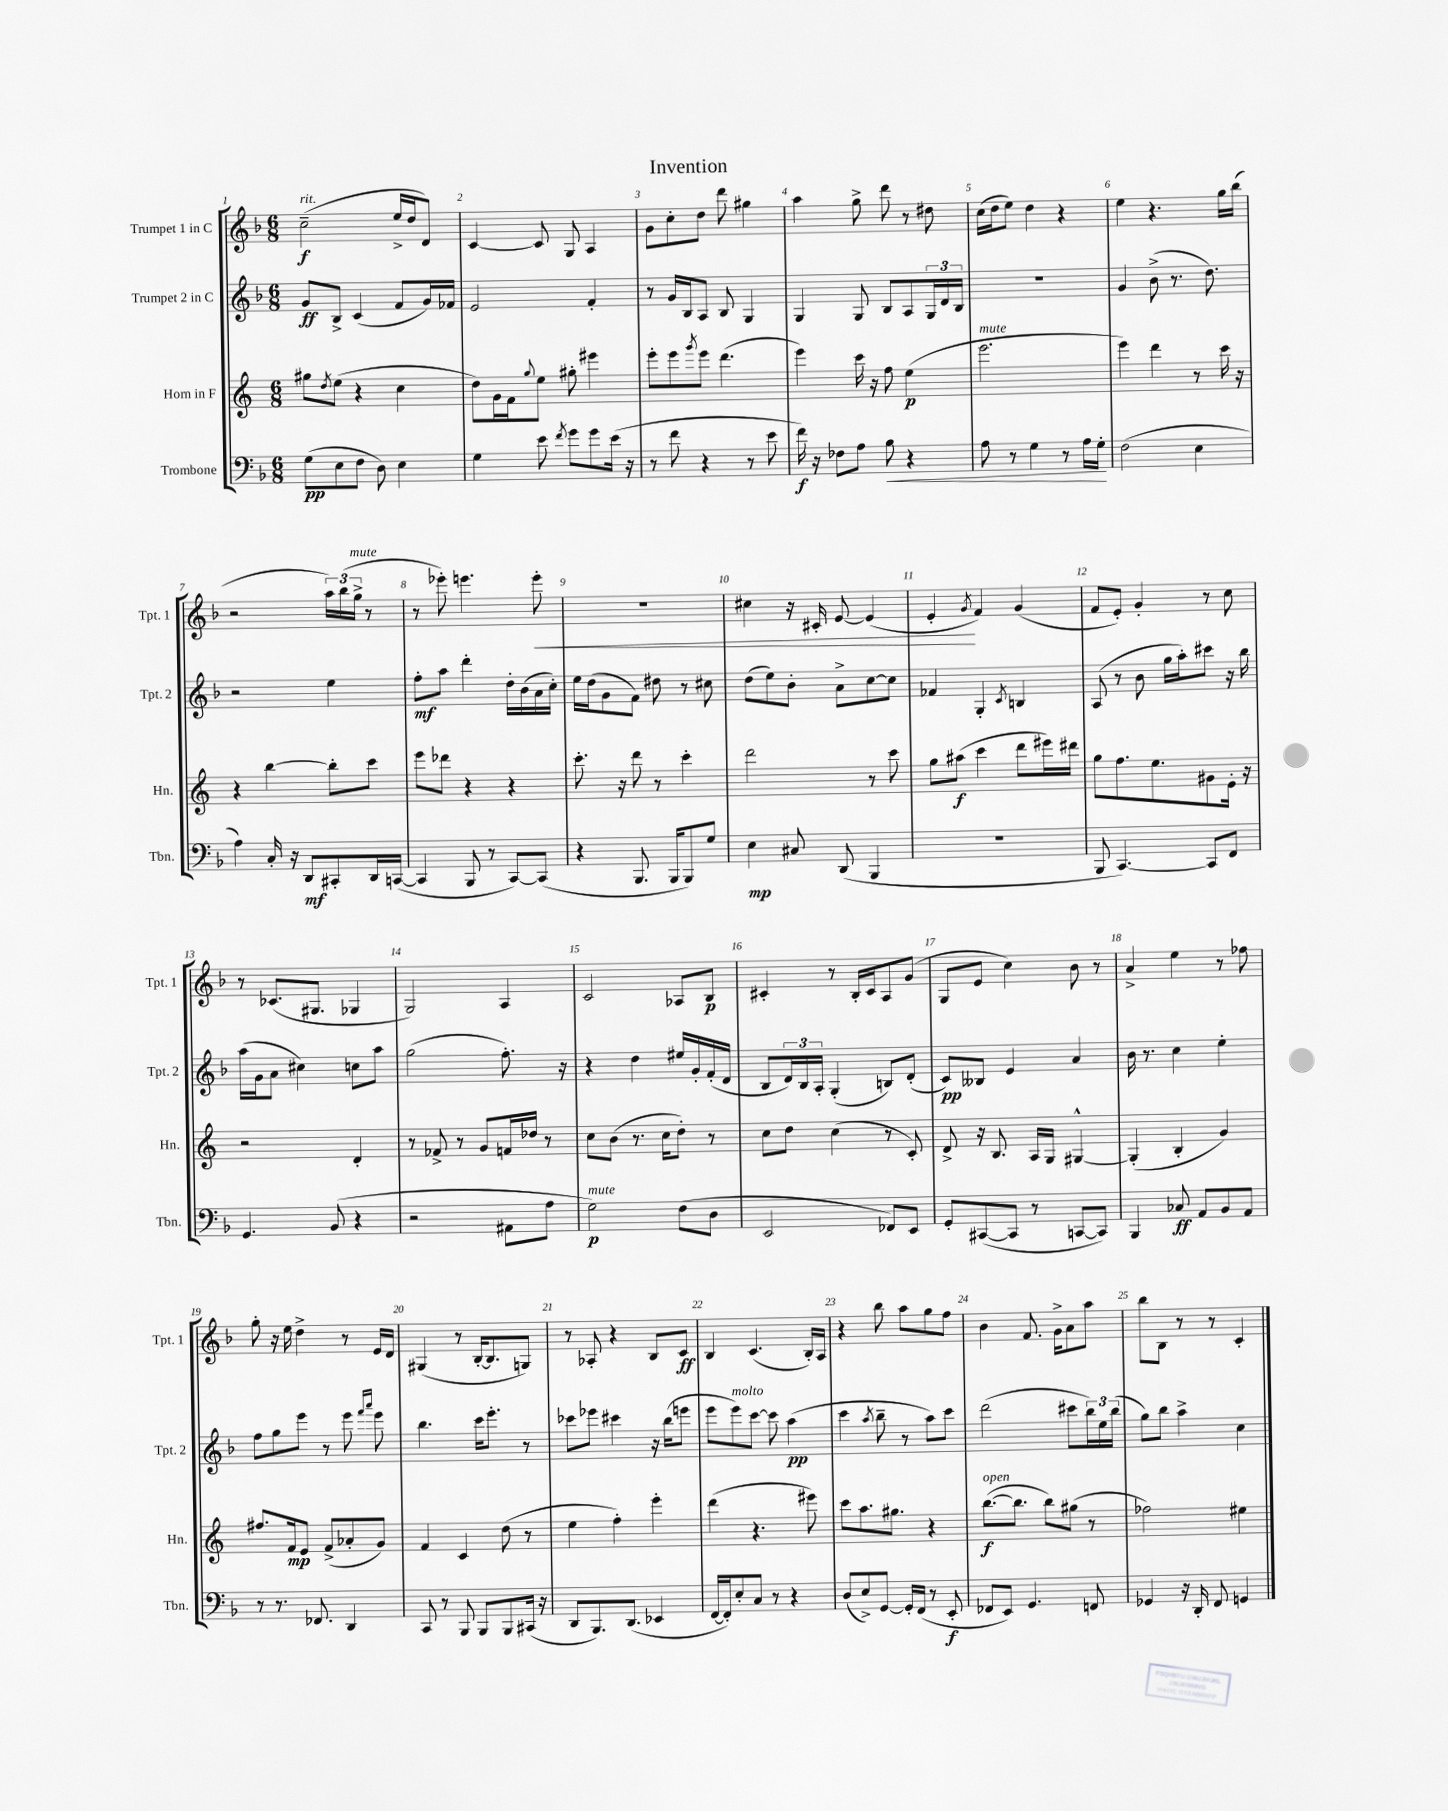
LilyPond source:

\header { title = "Invention" }
<<
\new StaffGroup <<
\new Staff = "s0" \with { instrumentName = "Trumpet 1 in C" shortInstrumentName = "Tpt. 1" } {
    \clef treble \key f \major \numericTimeSignature \time 6/8
    c''2--\f^\markup { \italic "rit." }( e''16-> d''16 d'8) |
    c'4~ c'8 g8 a4 |
    g'8 c''8-. d''8 d'''8 gis''4 |
    a''4 g''8-> d'''8 r8 dis''8 |
    c''16( d''16 e''8) d''4 r4 |
    e''4 r4. g''16 bes''16( |
    r2 \tuplet 3/2 { a''16) bes''16( g''16->^\markup { \italic "mute" } } r8 |
    r8 ees'''8-.) e'''4. e'''8-.\< |
    R2. |
    cis''4 r16 cis'16-. e'8~ e'4( |
    e'4-.\! \acciaccatura { g'8 } f'4) g'4( |
    f'8 e'8-.) g'4-. r8 c''8 |
    r8 ces'8.( gis8. ges4 |
    g2) a4 |
    c'2 aes8 bes8\p |
    cis'4-. r8 bes16-. cis'16 a8 g'8( |
    g8 e'8 c''4) bes'8 r8 |
    a'4-> e''4 r8 fes''8 |
    g''8-. r16 e''16 d''4-> r8 e'16 d'16 |
    gis4( r8 bes16~-. bes8. g8) |
    r8 aes8-. r4 bes8 c'8\ff |
    bes4 c'4.( bes16-.) a16 |
    r4 bes''8 a''8 g''8 f''8 |
    bes'4 f'8. g'16-> a'8 a''8 |
    bes''8 bes8 r8 r8 c'4-. \bar "|." |
}
\new Staff = "s1" \with { instrumentName = "Trumpet 2 in C" shortInstrumentName = "Tpt. 2" } {
    \clef treble \key f \major \numericTimeSignature \time 6/8
    g'8\ff bes8-> c'4( f'8 g'16) fes'16 |
    e'2 f'4-. |
    r8 g'16 bes16 a8 bes8 g4 |
    g4 g8 bes8 a8 \tuplet 3/2 { g16 d'16 bes16 } |
    R2. |
    g'4 bes'8->( r8. d''8.) |
    r2 e''4 |
    f''8-.\mf a''8 d'''4-. d''16-. bes'16( a'16 c''16-.) |
    e''16 d''16( g'8 f'8) dis''8 r8 cis''8 |
    d''8( e''8) bes'8-. a'8-> c''8~ c''8 |
    fes'4 g4-. \acciaccatura { c'8 } b4 |
    a8( r8 bes'8 g''16 a''16-.) cis'''8 r16 bes''16 |
    a''16( g'16 a'8 cis''4) c''8 a''8 |
    g''2( f''8.-.) r16 |
    r4 d''4 eis''16 g'16-. f'16-.( d'16 |
    bes8 \tuplet 3/2 { d'16) bes16 a16-. } g4-.( b8) d'8-.( |
    c'8\pp) beses8 e'4 a'4 |
    bes'16 r8. c''4 e''4-. |
    f''8 g''8 e'''8 r8 e'''8 \grace { f'''16 a'''16 } e'''8 |
    bes''4. c'''16 e'''8.-. r8 |
    ces'''8 ees'''8 cis'''4 r16 bes''16( e'''8 |
    e'''8 e'''8^\markup { \italic "molto" }) c'''8~ c'''8 a''4\pp( |
    c'''4 \acciaccatura { a''8 } bes''8-- r8 a''8) c'''8 |
    d'''2( cis'''8 \tuplet 3/2 { bes''16) e''16 bes''16( } |
    g''8) bes''8 a''4-> c''4 \bar "|." |
}
\new Staff = "s2" \with { instrumentName = "Horn in F" shortInstrumentName = "Hn." } {
    \clef treble \key c \major \numericTimeSignature \time 6/8
    gis''8 \acciaccatura { d''8 } e''8( r4 c''4 |
    d''8) g'16 f'16 \appoggiatura { g''8 } e''8 gis''8-. eis'''4 |
    e'''8-. e'''8 \acciaccatura { g'''8 } e'''8 d'''4.( |
    e'''4) c'''16 r16 f''8 e''4\p( |
    e'''2.^\markup { \italic "mute" } |
    e'''4) d'''4 r8 c'''16 r16 |
    r4 b''4~ b''8-. c'''8 |
    e'''8 des'''8 r4 r4 |
    c'''8.-. r16 d'''8 r8 c'''4-. |
    d'''2 r8 c'''8 |
    g''8 ais''8\f( c'''4 d'''8 eis'''16) dis'''16 |
    g''8 f''8. e''8. gis'8 e'16-. r16 |
    r2 d'4-. |
    r8 fes'8-> r8 g'8 f'16 des''16 r8 |
    c''8 b'8( r8. c''16 d''8-.) r8 |
    c''8 d''8 c''4( r8 c'8-.) |
    d'8-> r16 b8. a16 g16 gis4~-^ |
    gis4-.( b4-. g'4) |
    fis''8. f'16\mp e'8 f'8->( aes'8-. g'8) |
    f'4 c'4 d''8( r8 |
    e''4 f''4-.) e'''4-. |
    d'''4( r4. eis'''8) |
    c'''8 a''8. gis''8. r4 |
    b''8.~\f^\markup { \italic "open" }( b''8. b''8) gis''8( r8 |
    fes''2) eis''4 \bar "|." |
}
\new Staff = "s3" \with { instrumentName = "Trombone" shortInstrumentName = "Tbn." } {
    \clef bass \key f \major \numericTimeSignature \time 6/8
    g8\pp( e8 f8 d8) e4 |
    g4 e'8 \acciaccatura { f'8 } g'8 g'8 e'16( r16 |
    r8 f'8 r4 r8 e'8 |
    f'16\f) r16 fes8 a8 bes8\< r4 |
    a8 r8 g4 r8 a16 g16-.\! |
    f2( e4 |
    a4) c16-. r16 d,8\mf cis,8-. d,16 c,16~( |
    c,4 bes,,8 r8 c,8~) c,8( |
    r4 bes,,8. bes,,16 bes,,8) g8 |
    e4\mp cis8 d,8( bes,,4 |
    R2. |
    bes,,8 c,4.~) c,8 f,8 |
    g,4. bes,8( r4 |
    r2 ais,8 a8 |
    g2\p^\markup { \italic "mute" }) f8( d8 |
    e,2 fes,8) e,8 |
    g,8-. cis,8~( cis,8 r8 c,8~ c,8) |
    bes,,4 ces8\ff a,8 bes,8 a,8 |
    r8 r8. fes,8. d,4 |
    c,8 r8 bes,,8 bes,,8 bes,,8 cis,16( r16 |
    d,8 bes,,8.) d,8.( ees,4 |
    f,16~ f,16-.) e8-. c8 r8 r4 |
    d8( e8->) g,8~ g,16-. f,16( r8 e,8-.\f |
    fes,8 e,8) g,4. f,8 |
    ges,4 r16 d,16-. f,8 g,4 \bar "|." |
}
>>
>>
\layout { \context { \Score \override BarNumber.break-visibility = ##(#f #t #t) barNumberVisibility = #all-bar-numbers-visible } }
